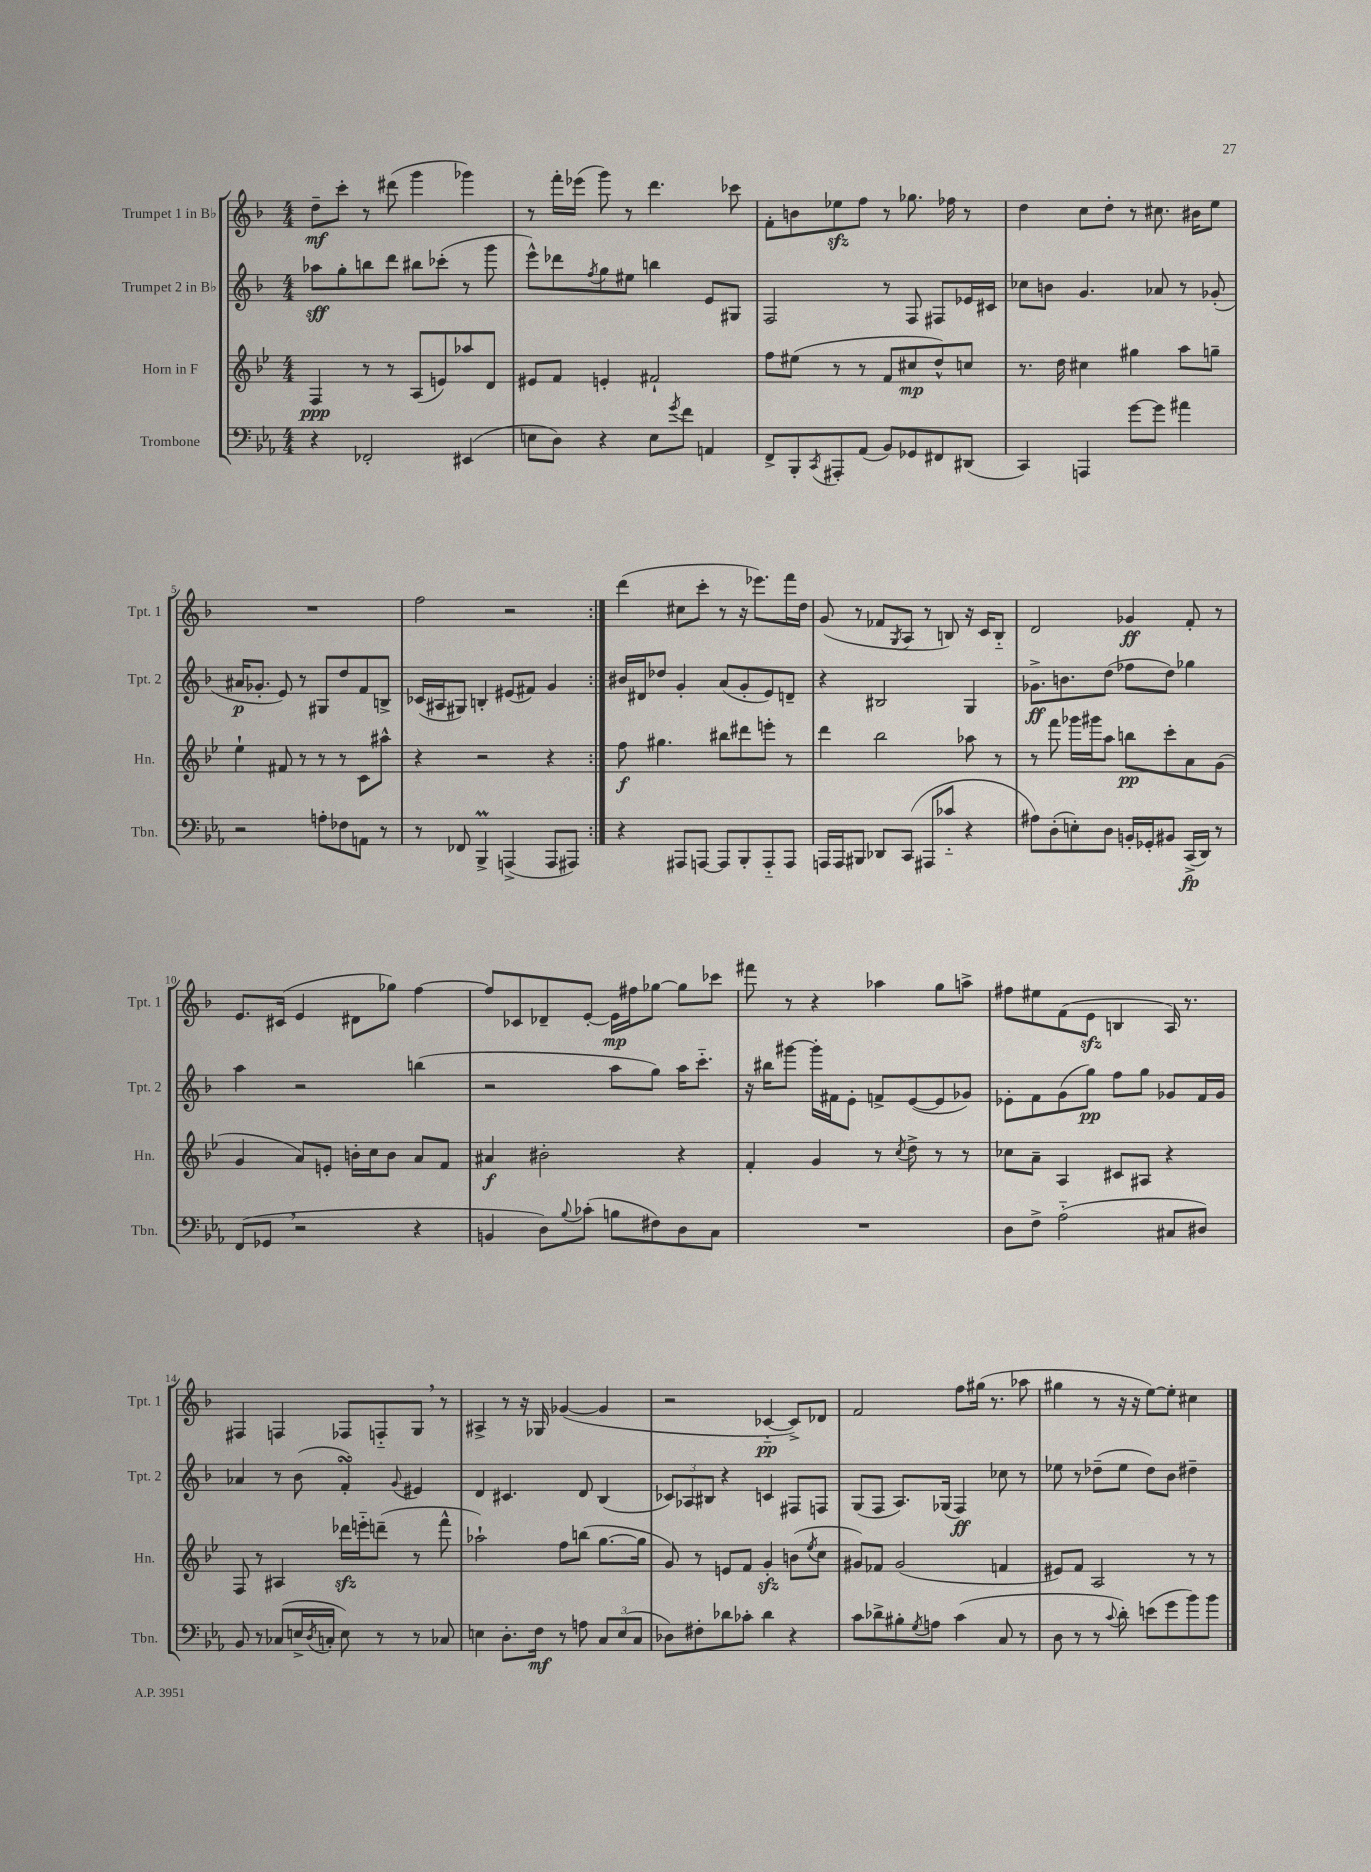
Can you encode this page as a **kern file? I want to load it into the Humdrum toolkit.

**kern	**kern	**kern	**kern
*staff4	*staff3	*staff2	*staff1
*clefF4	*clefG2	*clefG2	*clefG2
*k[b-e-a-]	*k[b-e-]	*k[b-]	*k[b-]
*M4/4	*M4/4	*M4/4	*M4/4
4r	4F	8aa-	8dd~
.	.	8gg'	8ccc'
2FF-'	8r	8bb	8r
.	8r	8ddd	(8ddd#
.	(8A	8bb#	4ggg
.	8e)	(8ccc-'	.
(4EE#	8aa-	8r	4ggg-)
.	8d	8ggg	.
=	=	=	=
8E	8e#	8eee^^)	8r
8D)	8f	8ddd-	16fff'
.	.	.	(16eee-
.	.	8qff	.
4r	4e'	8gg	8ggg)
.	.	8ee#	8r
8E	2f#`	4bb	4.ddd
8qg	.	.	.
8f	.	.	.
4AA	.	8e	.
.	.	8G#	8ccc-
=	=	=	=
8FF^	8ff	2F	8f'
8BBB-'	(8ee#	.	8b
8qCC	.	.	.
8AAA#'	8r	.	8ee-
(8AA-	8r	.	8ff
8BB-)	8f	8r	8r
8GG-	8cc#	8F	8.gg-
8FF#	8dd^^)	8F#	.
.	.	.	16ff-
(8DD#	8cc	16e-	8r
.	.	16c#	.
=	=	=	=
4CC)	8.r	8cc-	4dd
.	.	8b	.
.	16dd	.	.
4AAA	4cc#	4.g	8cc
.	.	.	8dd'
[8g	4gg#	.	8r
8g]	.	8a-	8.cc#
4a#	8aa	8r	.
.	.	.	16b#
.	8gg~	(8g-'	8ee
=	=	=	=
2r	4ee-`	16a#	1r
.	.	8.g-'	.
.	8f#	8e)	.
.	8r	8r	.
8A'	8r	8G#	.
8F-	8r	8dd	.
8AA	8c	8f	.
8r	8aa#^^	8B^	.
=	=	=	=
8r	4r	(16c-	2ff
.	.	16A#	.
8FF-	.	8G#)	.
4BBB-^	2r	4B'	.
(4AAA^	.	(8e#	2r
.	.	8f#)	.
8AAA	4r	4g	.
8AAA#)	.	.	.
=:|!	=:|!	=:|!	=:|!
4r	8ff	16b#	(4ddd
.	.	16d#	.
.	4.gg#	8dd-	.
8AAA#	.	4g'	8cc#
[8AAA	.	.	8ccc'
8AAA]	8bb#	(8a	8r
8BBB-'	8ddd#	8g'	16r
.	.	.	8.eee-)
8AAA'~	8eee'	8e)	.
8AAA	8r	8d~	16fff
.	.	.	16dd
=	=	=	=
16AAA	4ddd	4r	(8g
16AAA	.	.	.
8BBB#	.	.	8r
8DD-	2bb-	2B#	8f-
.	.	.	8qG
(8CC	.	.	8A
8AAA#	.	.	8r
8c-'~	.	.	8B)
4r	8aa-	4G	16r
.	.	.	16c
.	8r	.	8B'~
=	=	=	=
8A#)	8r	8.g-^	2d
(8D'	8fff	.	.
.	.	8.b	.
8E')	16ggg-	.	.
.	16ggg#	.	.
8D	8aa	(8dd	.
16BB'	8bb	8ff-	4g-
16GG-'	.	.	.
8BB#	8ccc'	8dd)	.
(16CC^	8a	4gg-	8f'
16DD)	.	.	.
8r	(8g	.	8r
=	=	=	=
(8FF	4g	4aa	8.e
8GG-	.	.	.
.	.	.	(16c#
2r	8a)	2r	4e
.	8e'	.	.
.	16b'	.	8d#
.	16cc	.	.
.	8b	.	8gg-)
4r	8a	(4bb	[4ff
.	8f	.	.
=	=	=	=
4BB	4a#	2r	8ff]
.	.	.	8c-
8D)	2b#'	.	8d-~
8qqB-	.	.	.
(8c-'	.	.	[8e'
8B	.	8aa	16e]
.	.	.	16ff#
8F#)	.	8gg)	[8gg-
8D	4r	16aa	8gg-]
.	.	8.ccc'~	.
8C	.	.	8ccc-
=	=	=	=
1r	4f'	16r	8fff#
.	.	16bb#	.
.	.	[8ggg#	8r
.	4g	16ggg#']	4r
.	.	16f#	.
.	.	8e'	.
.	8r	8f^	4aa-
.	8qcc	.	.
.	8dd^	([8e	.
.	8r	8e]	8gg
.	8r	8g-)	8aa^
=	=	=	=
8D	8cc-	8e-'	8ff#
8F^	8a~	8f	8ee#
(2A-'~	4A	(8g	(8f
.	.	8gg)	8e
.	8c#	8ff	4B
.	8A#	8gg	.
8C#	4r	8g-	16A)
.	.	.	8.r
8D#)	.	16f	.
.	.	16g-	.
=	=	=	=
8BB-	8F	4a-	4F#
8r	8r	.	.
(8C-	4A#	8r	4F
16E^	.	(8b-	.
8qD	.	.	.
16C'	.	.	.
8E)	16ddd-	4f')	8F-
.	16eee'~	.	.
8r	(8ddd~	.	8F'~
.	.	8qqg	.
8r	8r	4e#	8G
8C-	8fff^^	.	8r
=	=	=	=
4E	2aa-`)	4d	4A#^
8.D'	.	4.c#	8r
.	.	.	16r
16F	.	.	16G-
8r	8ff	.	([4g-
8A	(8bb	8d	.
12C	[8.gg	(4B-	4g-]
(12E	.	.	.
12C	.	.	.
.	16gg]	.	.
=	=	=	=
8D-)	8g)	12c-)	2r
.	.	12A-	.
8F#'	8r	.	.
.	.	12B#	.
8d-	8e	4r	.
8c-'	8f	.	.
4d-	4g'	4c	[4c-'~
4r	(8b	8F#	8c-^])
.	8qee-	.	.
.	8cc	8F	8d-
=	=	=	=
8c	8g#)	(8G	2f
8d-^	8f-	8F	.
8B#'	(2g#	8.A)	.
8qG	.	.	.
8A	.	.	.
.	.	(16G-	.
(4c	.	4F)	8ff
.	.	.	(16gg#
.	.	.	8.r
8C	4f	8cc-	.
8r	.	8r	8aa-
=	=	=	=
8D	8e#)	8ee-	4gg#
8r	8f	8r	.
8r	2A	(8dd-~	8r
8qqc	.	.	.
8d')	.	8ee-	16r
.	.	.	16r
(8e	.	8dd-)	[8ee)
8g	.	8b-	8ee']
8b-)	8r	4dd#~	4cc#
8b-	8r	.	.
==	==	==	==
*-	*-	*-	*-
